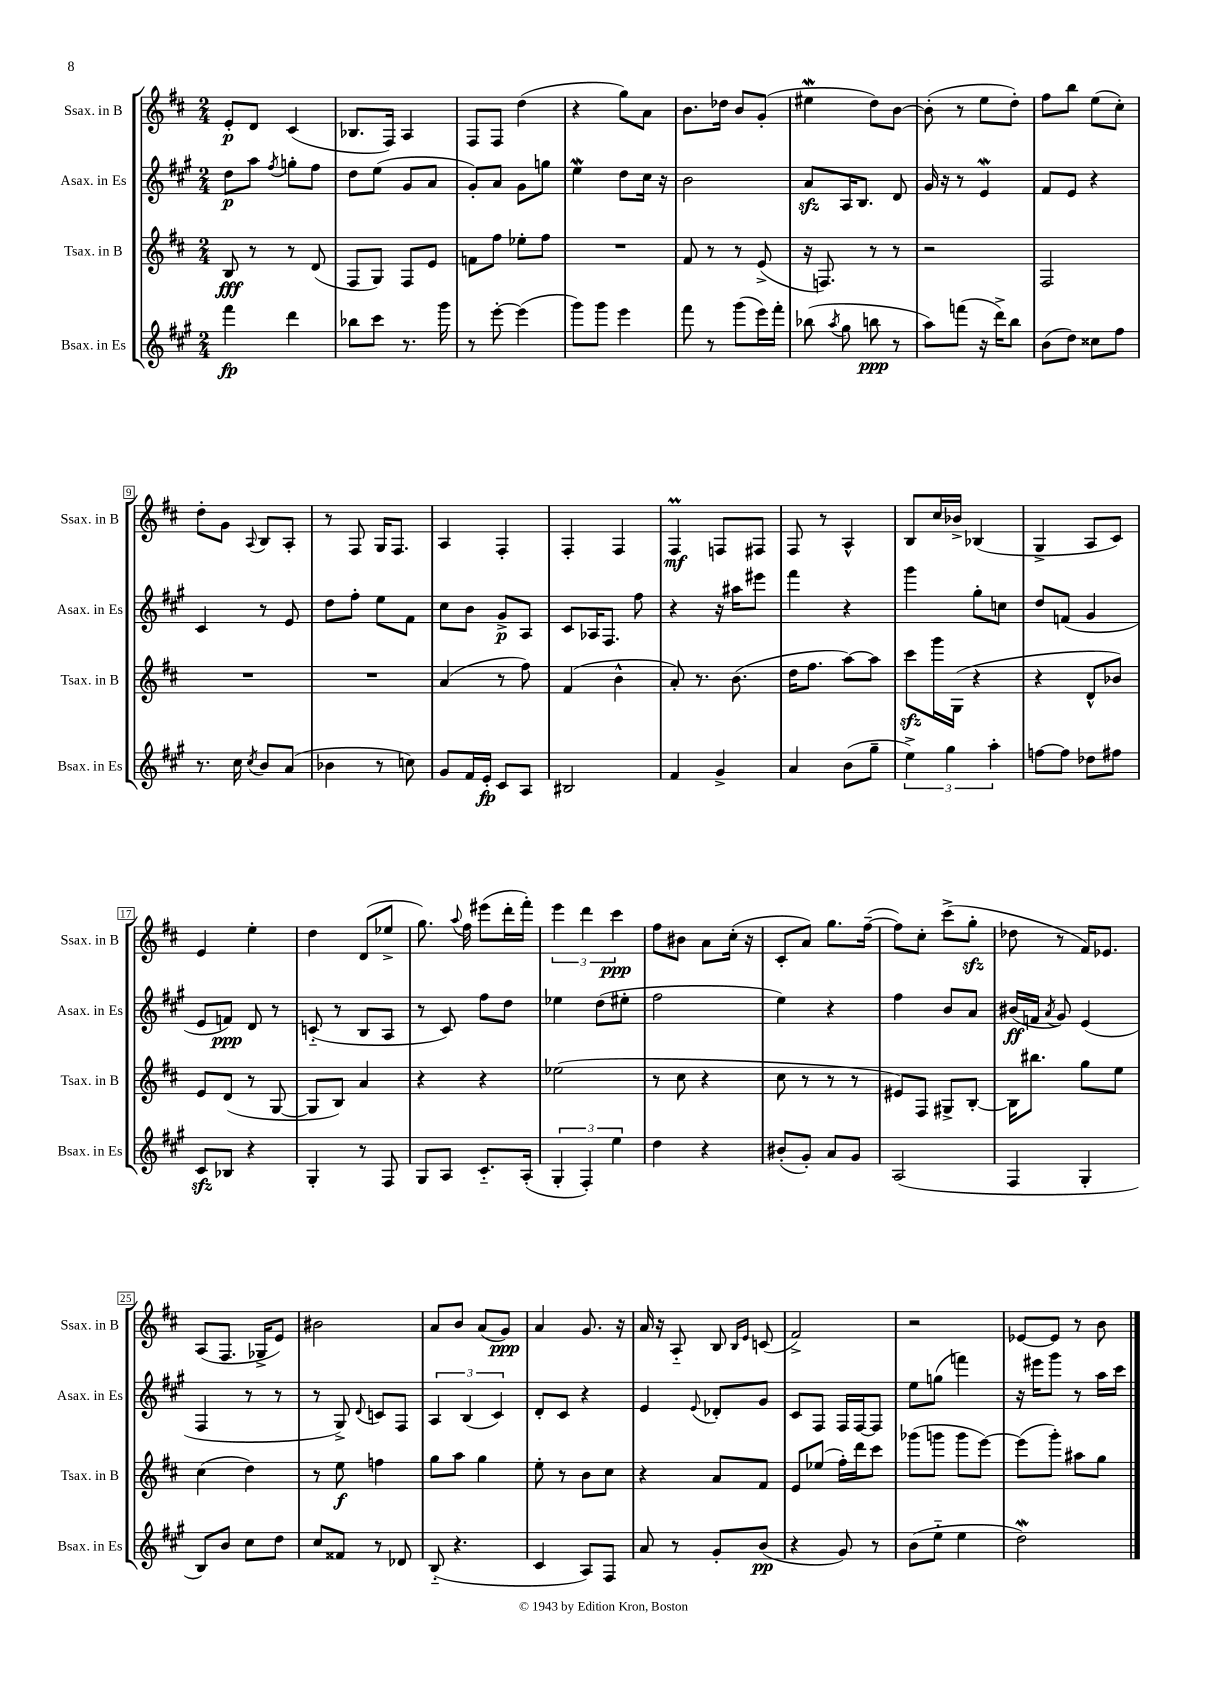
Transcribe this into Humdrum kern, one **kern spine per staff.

**kern	**kern	**kern	**kern
*staff4	*staff3	*staff2	*staff1
*clefG2	*clefG2	*clefG2	*clefG2
*k[f#c#g#]	*k[f#c#]	*k[f#c#g#]	*k[f#c#]
*M2/4	*M2/4	*M2/4	*M2/4
4fff#	8B	8dd	8e'
.	8r	8aa	8d
.	.	8qff#	.
4ddd	8r	8gg'	(4c#
.	(8d	8ff#	.
=	=	=	=
8bb-	8F#	8dd	8.B-
8ccc#	8G)	(8ee	.
.	.	.	16F#)
8.r	8F#	8g#	4A
.	8e	8a	.
16ggg#	.	.	.
=	=	=	=
8r	8f	8g#')	8F#
[8eee'	8ff#	8a	8F#
(4eee]	8ee-'	8g#	(4dd
.	8ff#	8gg	.
=	=	=	=
8ggg#)	2r	4ee	4r
8ggg#	.	.	.
4eee	.	8dd	8gg)
.	.	16cc#	8a
.	.	16r	.
=	=	=	=
8fff#	8f#	2b	8.b
8r	8r	.	.
.	.	.	16dd-
(8ggg#	8r	.	8b
16eee)	(8e^	.	(8g'
16fff#'	.	.	.
=	=	=	=
(8bb-	16r	8a	4ee#
.	8.F)	.	.
8qaa	.	.	.
8gg#	.	16A	.
.	.	8.B	.
8bb	8r	.	8dd)
8r	8r	8d	[8b
=	=	=	=
8aa)	2r	16g#	(8b']
.	.	16r	.
(8fff	.	8r	8r
16r	.	4e	8ee
16ddd^)	.	.	.
8bb	.	.	8dd')
=	=	=	=
(8b	2F#	8f#	8ff#
8dd)	.	8e	8bb
8cc##	.	4r	(8ee
8ff#	.	.	8cc#')
=	=	=	=
8.r	2r	4c#	8dd'
.	.	.	8g
16cc#	.	.	.
8qcc#	.	.	8qqA
8b	.	8r	8B
(8a	.	8e	8A'
=	=	=	=
4b-	2r	8dd	8r
.	.	8ff#'	8F#
8r	.	8ee	16G
.	.	.	8.F#
8cc)	.	8f#	.
=	=	=	=
8g#	(4a	8cc#	4A
16f#	.	8b	.
16e'	.	.	.
8c#	8r	8g#^	4F#'
8A	8ff#)	8A	.
=	=	=	=
2B#	(4f#	8c#	4F#'
.	.	16A-	.
.	.	8.F#	.
.	4b^^	.	4F#
.	.	8ff#	.
=	=	=	=
4f#	8a')	4r	4F#
.	8.r	.	.
4g#^	.	16r	8F
.	(8.b	16aa#	.
.	.	8eee#	8F#
=	=	=	=
4a	16dd	4fff#	8F#
.	8.ff#	.	.
.	.	.	8r
(8b	[8aa)	4r	4A^^
8gg#~	8aa]	.	.
=	=	=	=
6ee^)	8ccc#	4ggg#	8B
.	16ggg	.	16cc#
6gg#	.	.	.
.	(16G	.	16b-^
.	4r	8gg#'	(4B-
6aa'	.	.	.
.	.	8cc	.
=	=	=	=
[8ff	4r	8dd	4G^
8ff]	.	(8f	.
8dd-	8d^^	4g#	8A
8ff#	8b-)	.	8c#)
=	=	=	=
8c#	8e	8e	4e
8B-	(8d	8f)	.
4r	8r	8d	4ee'
.	[8G	8r	.
=	=	=	=
4G#'	8G]	(8c'~	4dd
.	8B)	8r	.
8r	4a	8B	(8d
8F#	.	8A	8ee-^
=	=	=	=
8G#	4r	8r	8.gg)
8A	.	8c#)	.
.	.	.	8qqaa
.	.	.	16ff#
8.c#'~	4r	8ff#	(8eee#
.	.	8dd	16ddd'
(16A'	.	.	16fff#')
=	=	=	=
6G#'	(2ee-	4ee-	6eee
6F#')	.	.	6ddd
.	.	(8dd	.
6ee	.	.	6ccc#
.	.	8ee#'	.
=	=	=	=
4dd	8r	2ff#	8ff#
.	8cc#	.	8b#
4r	4r	.	8a
.	.	.	(16cc#'
.	.	.	16r
=	=	=	=
(8b#'	8cc#	4ee)	8c#'
8g#')	8r	.	8a)
8a	8r	4r	8.gg
8g#	8r	.	.
.	.	.	([16ff#~
=	=	=	=
(2A	8e#)	4ff#	8ff#])
.	8F#	.	8cc#'
.	8G#^	8b	(8ccc#^
.	[8B'	8a	8gg'
=	=	=	=
4F#	16B]	(16b#	8dd-
.	8.bb#	16f	.
.	.	8qa	.
.	.	8g#)	8r
4G#'	8gg	(4e	16f#)
.	.	.	8.e-
.	8ee	.	.
=	=	=	=
8B)	(4cc#	4F#	(8A
8b	.	.	8.F#
8cc#	4dd)	8r	.
.	.	.	16G-^
8dd	.	8r	8e)
=	=	=	=
8cc#	8r	8r	2b#
8f##	8ee	8G#^)	.
.	.	8qqd	.
8r	4ff	8c	.
8d-	.	8F#	.
=	=	=	=
(8B'~	8gg	6A	8a
4.r	8aa	.	8b
.	.	(6B	.
.	4gg	.	(8a
.	.	6c#)	.
.	.	.	8g)
=	=	=	=
4c#	8ee'	8d'	4a
.	8r	8c#	.
8A)	8b	4r	8.g
8F#	8cc#	.	.
.	.	.	16r
=	=	=	=
8a	4r	4e	16a
.	.	.	16r
8r	.	.	8A'~
.	.	8qqe	.
8g#'	8a	8d-'	8B
.	.	.	16qqB
.	.	.	16qqe
(8b	8f#	8g#	(8c
=	=	=	=
4r	8e	8c#	2f#^)
.	(8ee-	8F#	.
8g#)	16ff#')	16F#	.
.	16ddd	[16F#	.
8r	8ccc#	8F#]	.
=	=	=	=
(8b	(8ggg-	8ee	2r
8ee'~	8ggg	(8gg	.
4ee	8ggg	4fff)	.
.	[8eee)	.	.
=	=	=	=
2dd)	(8eee]	16r	[8e-
.	.	16eee#	.
.	8ggg')	8ggg#	8e-]
.	8aa#	8r	8r
.	8gg	16aa	8b
.	.	16ccc#	.
==	==	==	==
*-	*-	*-	*-
